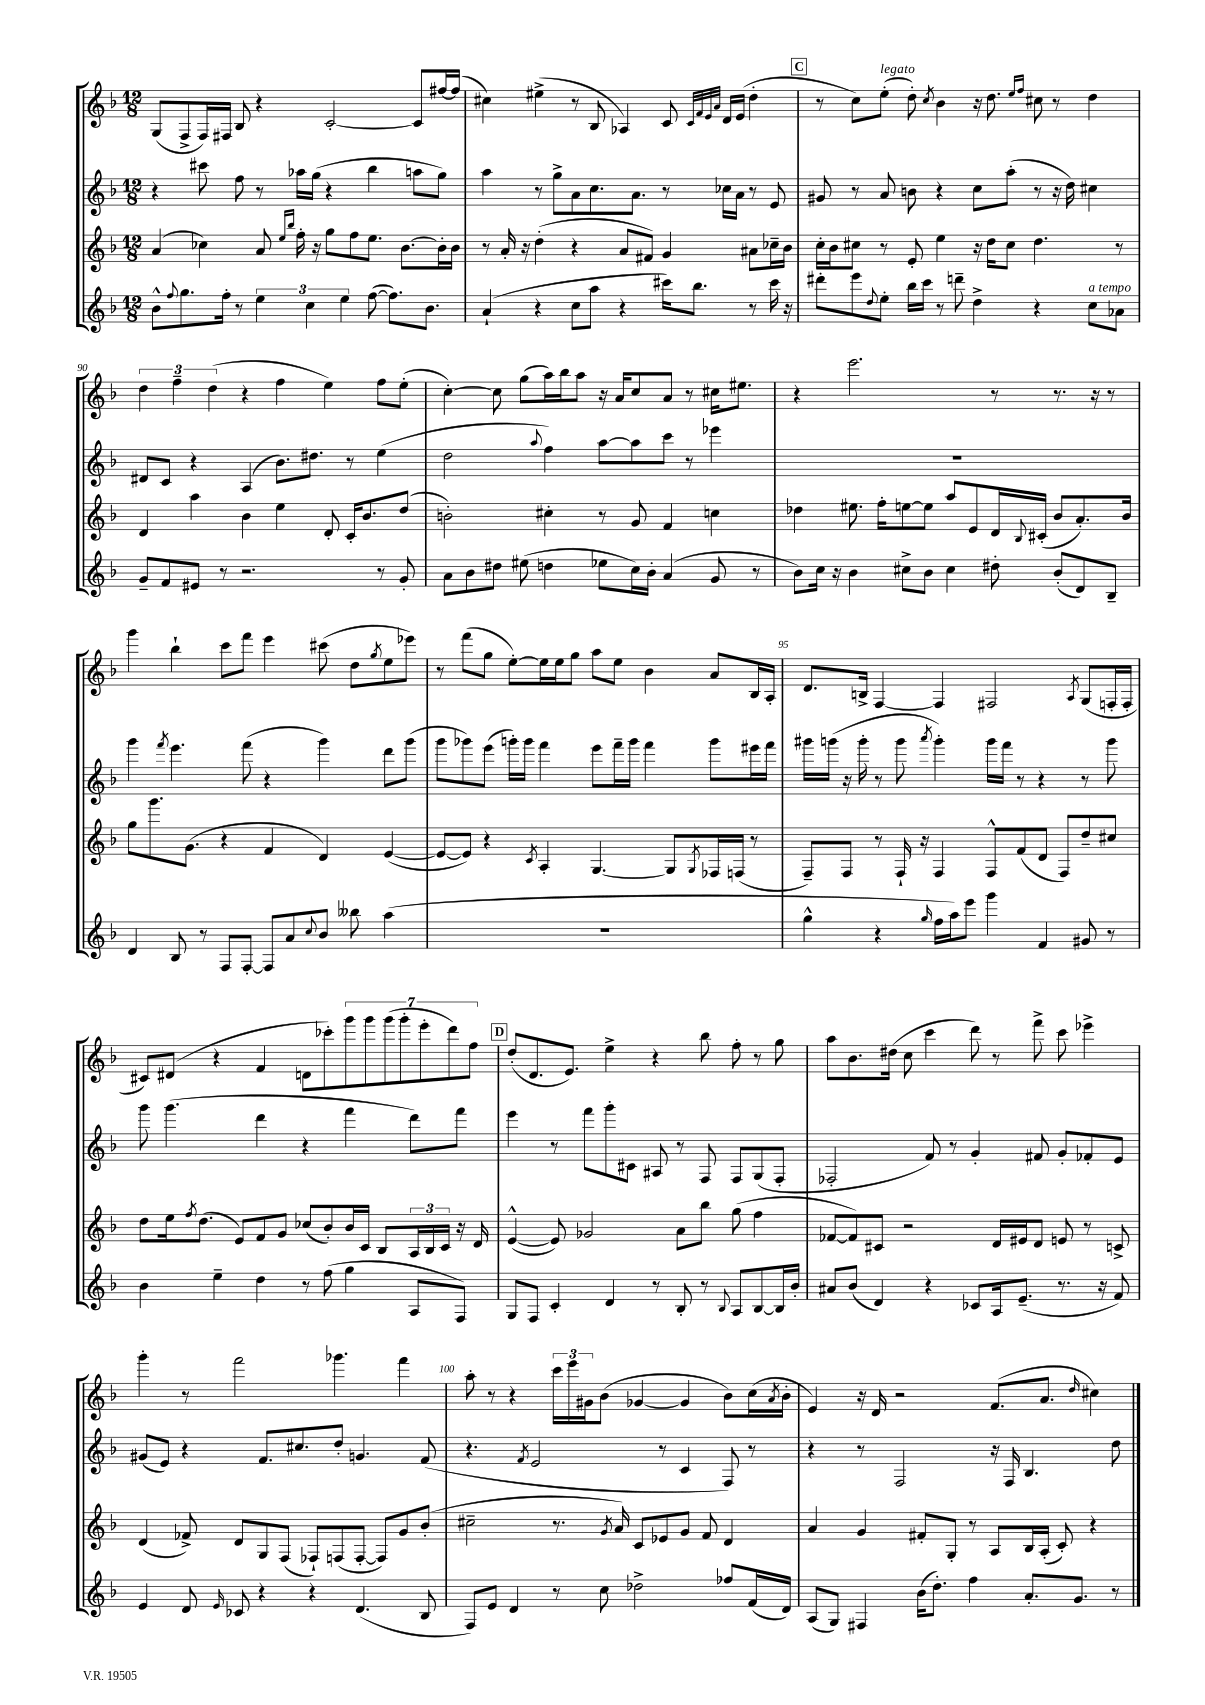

**kern	**kern	**kern	**kern
*staff4	*staff3	*staff2	*staff1
*clefG2	*clefG2	*clefG2	*clefG2
*k[b-]	*k[b-]	*k[b-]	*k[b-]
*M12/8	*M12/8	*M12/8	*M12/8
8b-^^\L	(4a/	4r	(8G/L
8qqff/	.	.	.
8.gg\	.	.	8F^/
.	4cc-\)	8ccc#\	16F/L)
16ff'\Jk	.	.	16F#/JJ
8r	.	8ff\	8B-/
6ee\	8a/	8r	4r
.	16qqee/LL	.	.
.	16qqbb-/JJ	.	.
.	16ff'\	16aa-\LL	.
6cc\	.	.	.
.	16r	(16gg\JJ	.
.	8gg\L	4r	[2c'/
6ee\	.	.	.
.	8ff\	.	.
([8ff\	8.ee\J	4bb-\	.
8.ff\]L)	.	.	.
.	[8.b-\L	.	.
.	.	8aa\L	8c/]L
8.b-\J	.	.	.
.	16b-'\]L	8gg\J)	[16ff#/L
.	16b-\JJ	.	(16ff#/]JJ
=	=	=	=
(4a`/	8r	4aa\	4cc#\)
.	16a'/	.	.
.	16r	.	.
4r	(4dd'\	8r	(4ee#^\
.	.	8gg^\L	.
8cc\L	4r	8a\	8r
8aa\J	.	8.cc\	8B-/
4r	8a/L	.	4A-/)
.	.	8.a\J	.
.	8f#/J)	.	.
16ccc#\LK)	4g/	8r	8c/
8.bb-\J	.	.	.
.	.	.	32qqc/LLL
.	.	.	32qqf/
.	.	.	32qqe/
.	.	.	32qqa/JJJ
.	.	16cc-\LL	16d/LL
.	.	16a\JJ	(16e/JJ
8r	8a#\L	8r	4dd'\
16ccc#\	16cc-~\L	8e/	.
16r	16b-\JJ	.	.
=	=	=	=
8ddd#'\L	16cc'\LL	8g#/	8r
.	16b-\J	.	.
8eee\	8cc#\J	8r	8cc\L)
8qqdd/	.	.	.
8ee'\J	8r	8a/	(8ee'\J
16bb-\LL	8e'/	8b\	8dd'\)
16ccc\JJ	.	.	.
.	.	.	8qcc/
8r	4ee\	4r	4b-\
8ddd~\	.	.	.
4dd^\	16r	8cc\L	16r
.	16dd\LK	.	8.dd\
.	8cc#\J	(8aa'\J	.
.	.	.	16qqee/LL
.	.	.	16qqff/JJ
4r	4.dd\	8r	8cc#\
.	.	16r	8r
.	.	16dd\)	.
8cc\L	.	4cc#\	4dd\
8a-\J	8r	.	.
=	=	=	=
8g~/L	4d/	8d#/L	6dd\
8f/	.	8c/J	.
.	.	.	6ff~\
8e#/J	4aa\	4r	.
.	.	.	(6dd\
8r	.	.	.
2.r	4b-\	(4A/	4r
.	4ee\	8.b-\L)	4ff\
.	.	8.dd#\J	.
.	8d'/	.	4ee\)
.	16c'/LK	8r	.
.	8.b-/	.	.
8r	.	(4ee\	8ff\L
8g'/	(8dd/J	.	(8ee'\J
=	=	=	=
8a\L	2b'\)	2dd\	[4cc'\)
8b-\	.	.	.
8dd#\J	.	.	8cc\]
(8ee#\	.	.	(8gg\L
.	.	8qqaa/	.
4dd\	4cc#'\	4ff\)	16aa\L)
.	.	.	16bb-\J
.	.	.	8aa\J
8ee-\L	8r	[8aa\L	16r
.	.	.	16a/LK
16cc\L)	8g/	8aa\]	8cc/
16b-'\JJ	.	.	.
(4a/	4f/	8ccc\J	8a/J
.	.	8r	8r
8g/	4cc\	4eee-\	16cc#\LK
.	.	.	8.ee#\J
8r	.	.	.
=	=	=	=
8b-\L)	4dd-\	1.r	4r
16cc\Jk	.	.	.
16r	.	.	.
4b-\	8.ee#\	.	2.eee\
.	16ff'\LK	.	.
8cc#^\L	[8ee\	.	.
8b-\J	8ee\]J	.	.
4cc#\	8aa/L	.	.
.	8e/	.	.
8dd#'\	16d/L	.	8r
.	8qqB-/	.	.
.	(16c#'/JJ	.	.
(8b-'/L	8b-/L	.	8.r
8d/)	8.a'/)	.	.
.	.	.	16r
8B-~/J	.	.	8r
.	16b-/Jk	.	.
=	=	=	=
4d/	8gg\L	4ggg\	4ggg\
.	8.ggg\	.	.
.	.	8qfff/	.
8B-/	.	4.eee\	4bb-`\
.	(8.g\J	.	.
8r	.	.	.
8F/L	4r	.	8ccc\L
[8F'/J	.	(8fff\	8fff\J
8F/]L	4f/	4r	4eee\
8a/	.	.	.
8qqcc/	.	.	.
8b-/J	4d/)	4ggg\)	(8ccc#\
8bb--\	.	.	8dd\L
.	.	.	8qgg/
(4aa\	([4e/	8ddd\L	8ee\
.	.	(8ggg\J	8eee-\J)
=	=	=	=
1.r	8e/_L	8ggg\L	8r
.	8e/]J)	8ggg-\)	(8fff\L
.	4r	(8eee\J	8gg\J
.	.	16ggg'\LL)	[8ee'\L)
.	.	16ggg\JJ	.
.	8qc/	.	.
.	4A'/	4fff\	16ee\]L
.	.	.	16ee\J
.	.	.	8gg\J
.	[4.G/	8eee\L	8aa\L
.	.	16fff~\L	8ee\J
.	.	16ggg\JJ	.
.	.	4fff\	4b-\
.	8G/]L	.	.
.	8qG/	.	.
.	16F-/L	8ggg\L	8a/L
.	(16F/JJ	.	.
.	8r	16eee#\L	16B-/L
.	.	16fff\JJ	16A'/JJ
=	=	=	=
4gg^^\	8F~/L)	16ggg#\LL	8.d/L
.	.	(16ggg\JJ	.
.	8F/J	16r	.
.	.	16ggg'\	16B^/Jk
4r	8r	8r	[4F/
.	16F`/	8ggg\	.
.	16r	.	.
16qqgg/	.	8qaaa/	.
16ff\LL	4F/	4ggg'\)	4F/]
16aa\J)	.	.	.
8eee\J	.	.	.
4ggg\	8F^^/L	16ggg\LL	2F#/
.	.	16fff\JJ	.
.	(8f/	8r	.
4f/	8d/J	4r	.
.	8F/L)	.	.
.	.	.	8qA/
8g#/	8dd~/	8r	(8G/L
8r	8cc#/J	8ggg\	16F'/L
.	.	.	16F'/JJ
=	=	=	=
4b-\	8dd\L	8ggg\	8c#/L)
.	16ee\k	(4.ggg\	(8d#/J
.	8qff/	.	.
.	(8.dd\J	.	.
4ee~\	.	.	4r
.	8e/L)	.	.
4dd\	8f/	4ddd\	4f/
.	8g/J	.	.
8r	(8cc-/L	4r	8d\L
(8ff\	8b-'/)	.	8ccc-'\)
4gg\	16b-/L	4fff\	14ggg\
.	16c/JJ	.	.
.	.	.	14ggg\
.	8B-/L	.	.
.	.	.	(14ggg\
.	.	.	14ggg'\
8A/L	24A/L	8ddd\L)	.
.	.	.	14eee'\
.	24B-/	.	.
.	24c/JJ	.	.
.	.	.	14ddd\)
8F/J)	16r	8fff\J	.
.	.	.	14ff\J
.	16d/	.	.
=	=	=	=
8G/L	([4e^^/	4eee\	(8dd'/L
8F/J	.	.	8.d/
4c'/	8e/])	8r	.
.	.	.	8.e/J)
.	2g-/	8fff\L	.
4d/	.	8ggg'\	4ee^\
.	.	8c#\J	.
8r	.	8A#/	4r
8B-'/	8a\L	8r	.
8r	8bb-\J	8F/	8bb-\
8qqB-/	.	.	.
8A/L	(8gg\	8F/L	8ff'\
[8B-/	4ff\	(8G/	8r
16B-/]L	.	8F'/J	8gg\
16b-'/JJ	.	.	.
=	=	=	=
8a#/L	[8f-/L	2F-'/	8aa\L
(8b-/J	8f-/])	.	8.b-\
4d/)	8c#/J	.	.
.	.	.	(16dd#\Jk
.	2r	.	8cc\
4r	.	8f/)	4ccc\
.	.	8r	.
8c-/L	.	4g'/	8ddd\)
16A/k	16d/LL	.	8r
(8.e~/J	16e#/J	.	.
.	8d/J	8f#/	8fff^\
8.r	8e/	8g'/L	8ccc\
.	8r	8f-'/	4eee-^\
16r	.	.	.
8f/)	8c^/	8e/J	.
=	=	=	=
4e/	(4d/	(8g#/L	4ggg'\
.	.	8e/J)	.
8d/	8f-^/)	4r	8r
16qqe/	.	.	.
8c-/	8d/L	.	2fff\
4r	8G/	8.f/L	.
.	(8F/J	.	.
.	.	8.cc#/	.
4r	8F-`/L)	.	.
.	(8F/	8dd'/J	4.ggg-\
(4.d/	[8F'/J	4.g/	.
.	8F/]L)	.	.
.	8g/	.	4fff\
8B-/	(8b-'/J	(8f/	.
=	=	=	=
8F/L)	2cc#~\	4.r	8aa'\
8e/J	.	.	8r
4d/	.	.	4r
.	.	8qf/	.
.	.	2e/	.
8r	8.r	.	24ccc\LL
.	.	.	24eee\
.	.	.	24g#\J
8cc\	.	.	(8b-\J
.	8qg/	.	.
.	16a/)	.	.
2dd-^\	8c/L	.	[4g-/
.	8e-/	8r	.
.	8g/J	4c/	4g-/]
.	8f/	.	.
8ff-/L	4d/	8F/)	8b-\L)
(16f/L	.	8r	(16cc\L
.	.	.	8qa/
16d/JJ)	.	.	16b-'\JJ
=	=	=	=
(8A/L	4a/	4r	4e/)
8G/J)	.	.	.
4F#/	4g/	8r	16r
.	.	.	16d/
.	.	2F/	2r
(16b-\LK	8f#'/L	.	.
8.dd'\J)	.	.	.
.	8G'/J	.	.
4ff\	8r	.	.
.	8A/L	16r	(8.f/L
.	.	16F/	.
8.a'/L	16B-/L	4.B-/	.
.	(16A'/JJ	.	8.a/J
.	8c'/)	.	.
8.g/J	.	.	.
.	.	.	16qqdd/
.	4r	.	4cc#\)
8r	.	8dd\	.
==	==	==	==
*-	*-	*-	*-
